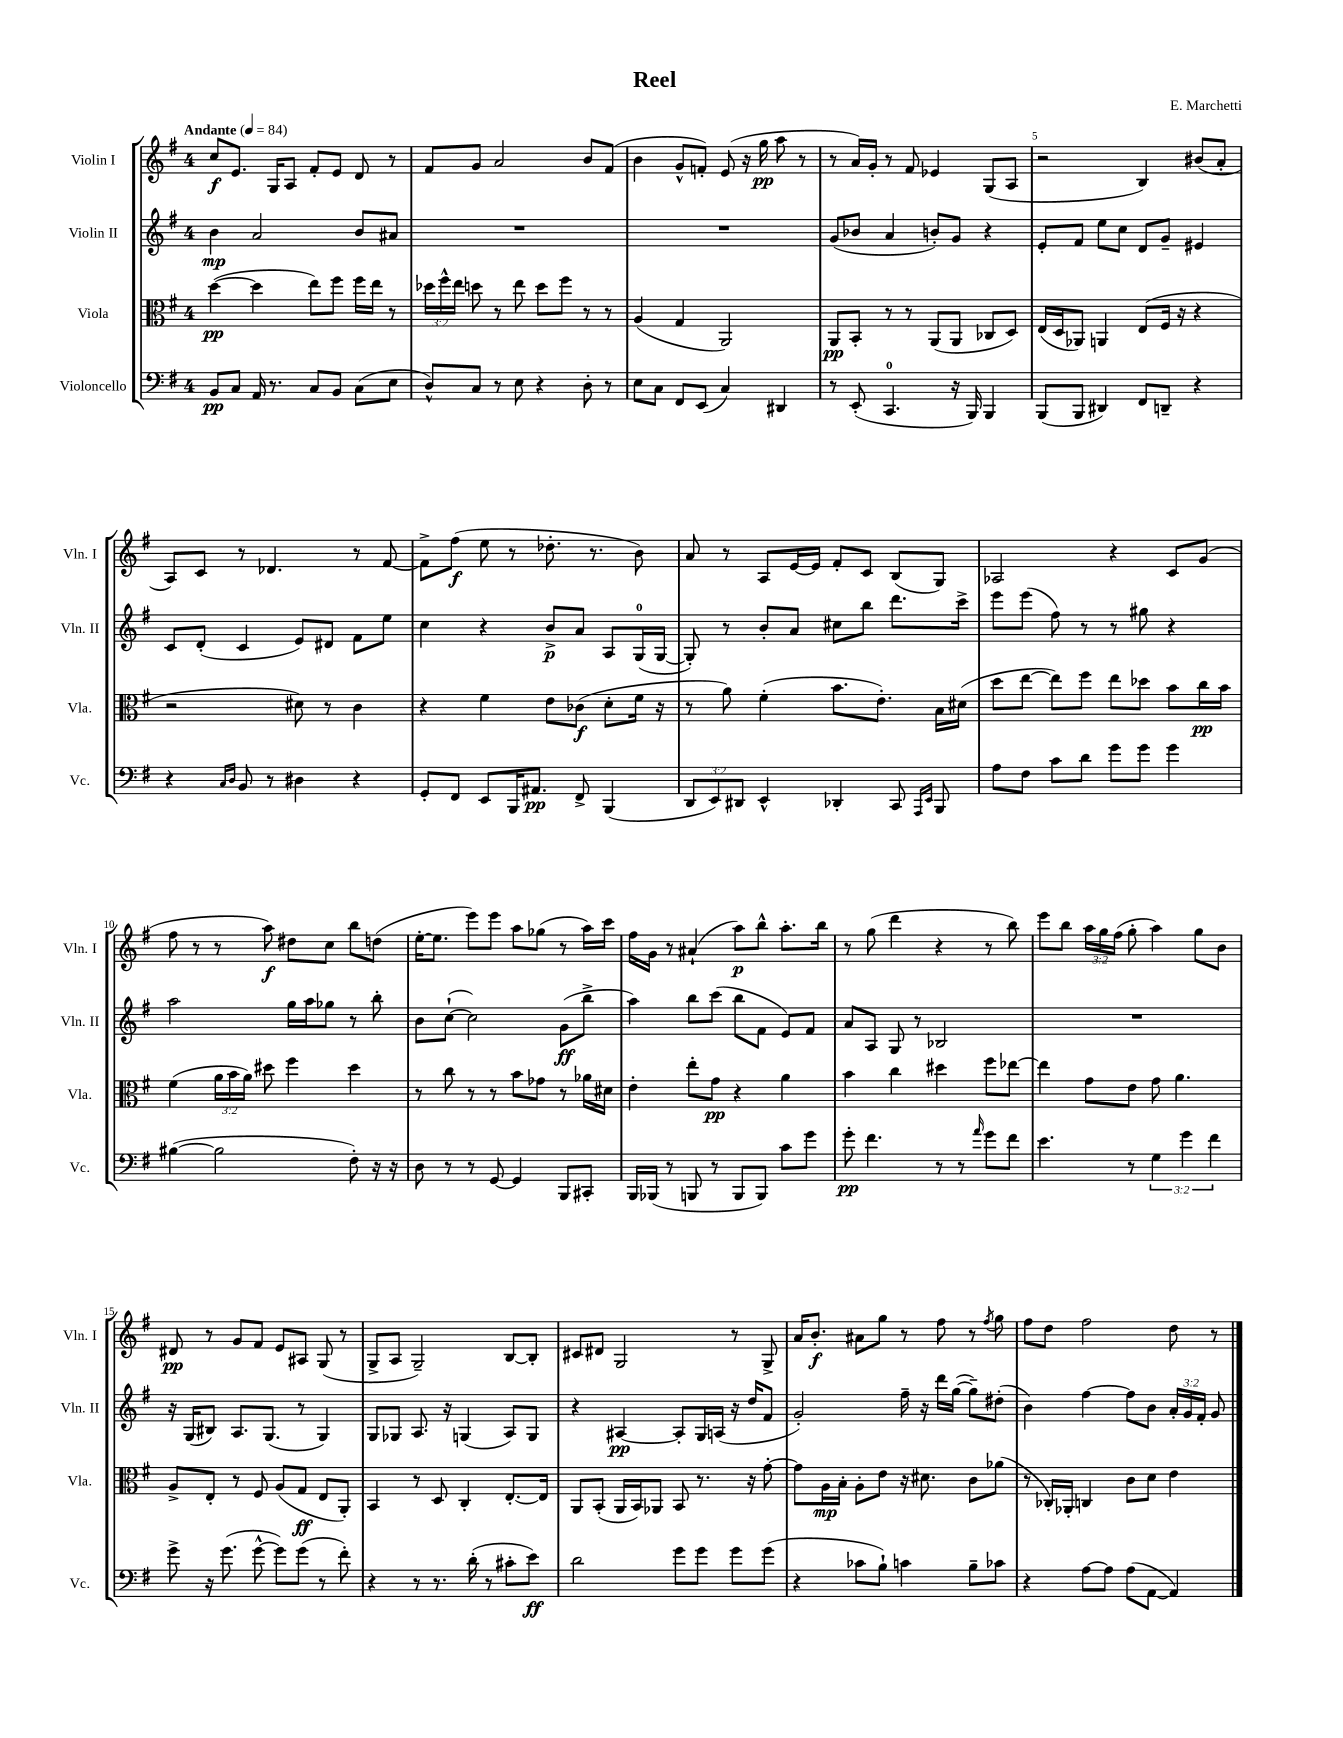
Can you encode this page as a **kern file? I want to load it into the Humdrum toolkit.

**kern	**kern	**kern	**kern
*staff4	*staff3	*staff2	*staff1
*clefF4	*clefC3	*clefG2	*clefG2
*k[f#]	*k[f#]	*k[f#]	*k[f#]
*M4/4	*M4/4	*M4/4	*M4/4
*MM84	*MM84	*MM84	*MM84
8BB	([4dd	4b	8cc
8C	.	.	8.e
16AA	4dd]	2a	.
8.r	.	.	16G
.	.	.	8A
8C	8ee)	.	8f#'
8BB	8ff#	.	8e
(8C	16ff#	8b	8d
.	16ee	.	.
8E	8r	8a#	8r
=	=	=	=
8D^^)	24dd-	1r	8f#
.	24ff#^^	.	.
.	24ee	.	.
8C	8dd	.	8g
8r	8r	.	2a
8E	8ee	.	.
4r	8dd	.	.
.	8ff#	.	.
8D'	8r	.	8b
8r	8r	.	(8f#
=	=	=	=
8E	(4A	1r	4b
8C	.	.	.
8FF#	4G	.	8g^^
(8EE	.	.	8f')
4C)	2AA)	.	(8e
.	.	.	16r
.	.	.	16gg
4DD#	.	.	8aa
.	.	.	8r
=	=	=	=
8r	8AA	(8g	8r
(8EE'	8BB'	8b-	16a)
.	.	.	16g'
4.CC	8r	4a	8r
.	8r	.	8f#
.	(8AA	8b')	4e-
16r	8AA	8g	.
16BBB)	.	.	.
4BBB	8C-	4r	(8G
.	8D)	.	8A
=	=	=	=
(8BBB	(16E	8e'	2r
.	16D	.	.
8BBB	8AA-)	8f#	.
4DD#)	4AA	8ee	.
.	.	8cc	.
8FF#	(8E	8d	4B)
8DD~	16F#	8g~	.
.	16r	.	.
4r	4r	4e#	(8b#
.	.	.	8a'
=	=	=	=
4r	2r	8c	8A)
.	.	(8d'	8c
16qqC	.	.	.
16qqD	.	.	.
8BB	.	4c	8r
8r	.	.	4.d-
4D#	8d#)	8e)	.
.	8r	8d#	.
4r	4c	8f#	8r
.	.	8ee	[8f#
=	=	=	=
8GG'	4r	4cc	8f#^]
8FF#	.	.	(8ff#
8EE	4f#	4r	8ee
16BBB	.	.	8r
8.AA#	.	.	.
.	8e	8b^	8.dd-'
8FF#^	(8c-	8a	.
.	.	.	8.r
(4BBB	8d'	8A	.
.	16f#	(16G	8b)
.	16r	[16G	.
=	=	=	=
12DD	8r	8G'])	8a
12EE)	.	.	.
.	8a)	8r	8r
12DD#	.	.	.
4EE^^	(4f#'	8b'	8A
.	.	8a	[16e
.	.	.	16e]
4DD-'	8.b	8cc#	8f#'
.	.	8bb	8c
.	8.e')	.	.
8CC	.	8.ddd	(8B
16qqAAA	.	.	.
16qqEE	.	.	.
8BBB	16B	.	8G)
.	(16d#	16ccc^	.
=	=	=	=
8A	8dd	8eee	2A-
8F#	[8ee	(8eee	.
8c	8ee])	8ff#)	.
8d	8ff#	8r	.
8g	8ee	8r	4r
8g	8dd-	8gg#	.
4g	8b	4r	8c
.	16cc	.	(8g
.	16b	.	.
=	=	=	=
([4B#	(4f#	2aa	8ff#
.	.	.	8r
2B#]	24a	.	8r
.	24b	.	.
.	24a)	.	.
.	8dd#	.	8aa)
.	4ff#	16gg	8dd#
.	.	16aa	.
.	.	8gg-	8cc
8F#')	4dd#	8r	8bb
16r	.	8bb'	(8dd
16r	.	.	.
=	=	=	=
8D	8r	8b	[16ee'
.	.	.	8.ee]
8r	8cc	([8cc`	.
8r	8r	2cc])	8eee)
[8GG	8r	.	8eee
4GG]	8b	.	8aa
.	8g-	.	(8gg-
8BBB	8r	(8g	8r
8CC#'	16a-	8bb^	16aa)
.	16d#	.	16ccc
=	=	=	=
16BBB	4e'	4aa)	16ff#
(16BBB-	.	.	16g
8r	.	.	8r
8BBB	8ee'	8bb	(4a#`
8r	8g	(8ccc	.
8BBB	4r	8bb	8aa)
8BBB)	.	8f#	8bb^^
8c	4a	8e)	8.aa'
8g	.	8f#	.
.	.	.	16bb
=	=	=	=
8g'	4b	8a	8r
4.f#	.	8A	(8gg
.	4cc	8G	4ddd
.	.	8r	.
8r	4dd#	2B-	4r
8r	.	.	.
16qqa	.	.	.
8g	8ff#	.	8r
8f#	[8ee-	.	8bb)
=	=	=	=
4.e	4ee-]	1r	8eee
.	.	.	8bb
.	8g	.	24aa
.	.	.	24gg
.	.	.	(24ff#
8r	8e	.	8gg'
6G	8g	.	4aa)
.	4.a	.	.
6g	.	.	.
.	.	.	8gg
6f#	.	.	.
.	.	.	8b
=	=	=	=
8g^	8A^	16r	8d#
.	.	(16G	.
16r	8E'	8B#)	8r
(8.g	.	.	.
.	8r	8.A	8g
[8g^^	8F#	.	8f#
.	.	(8.G	.
8g])	(8A	.	8e
(8g	8G	8r	8A#
8r	8E	4G)	(8G
8f#')	8AA')	.	8r
=	=	=	=
4r	4BB	8G	8G^
.	.	8G-	8A
8r	8r	8.A	2G~)
8.r	8D	.	.
.	.	16r	.
.	4C'	(4G	.
(16d'	.	.	.
8r	.	.	.
8c#'	[8.E'	8A)	[8B
8e)	.	8G	8B']
.	16E]	.	.
=	=	=	=
2d	8AA	4r	8c#
.	(8BB'	.	8d#
.	16AA	[4A#	2G
.	16BB)	.	.
.	8AA-	.	.
8g	8BB	8A#']	.
8g	8.r	16G	.
.	.	(16A	.
8g	.	16r	8r
.	16r	16dd	.
(8g	[8g'	8f#	8G^
=	=	=	=
4r	8g]	2g')	16a
.	.	.	8.b'
.	16A	.	.
.	16B'	.	.
8c-	8A'	.	8a#
8B`)	8e	.	8gg
4c	16r	16ff#~	8r
.	8.d#	16r	.
.	.	16ddd	8ff#
.	.	([16gg	.
8B~	8c	8gg~])	8r
.	.	.	8qff#
8c-	(8a-	(8dd#'	8gg
=	=	=	=
4r	8r	4b)	8ff#
.	16C-')	.	8dd
.	16AA-'	.	.
[8A	4C	[4ff#	2ff#
8A]	.	.	.
(8A	8c	8ff#]	.
[8AA	8d	8b	.
4AA])	4e	24a'	8dd
.	.	24g	.
.	.	24f#'	.
.	.	8g	8r
==	==	==	==
*-	*-	*-	*-
